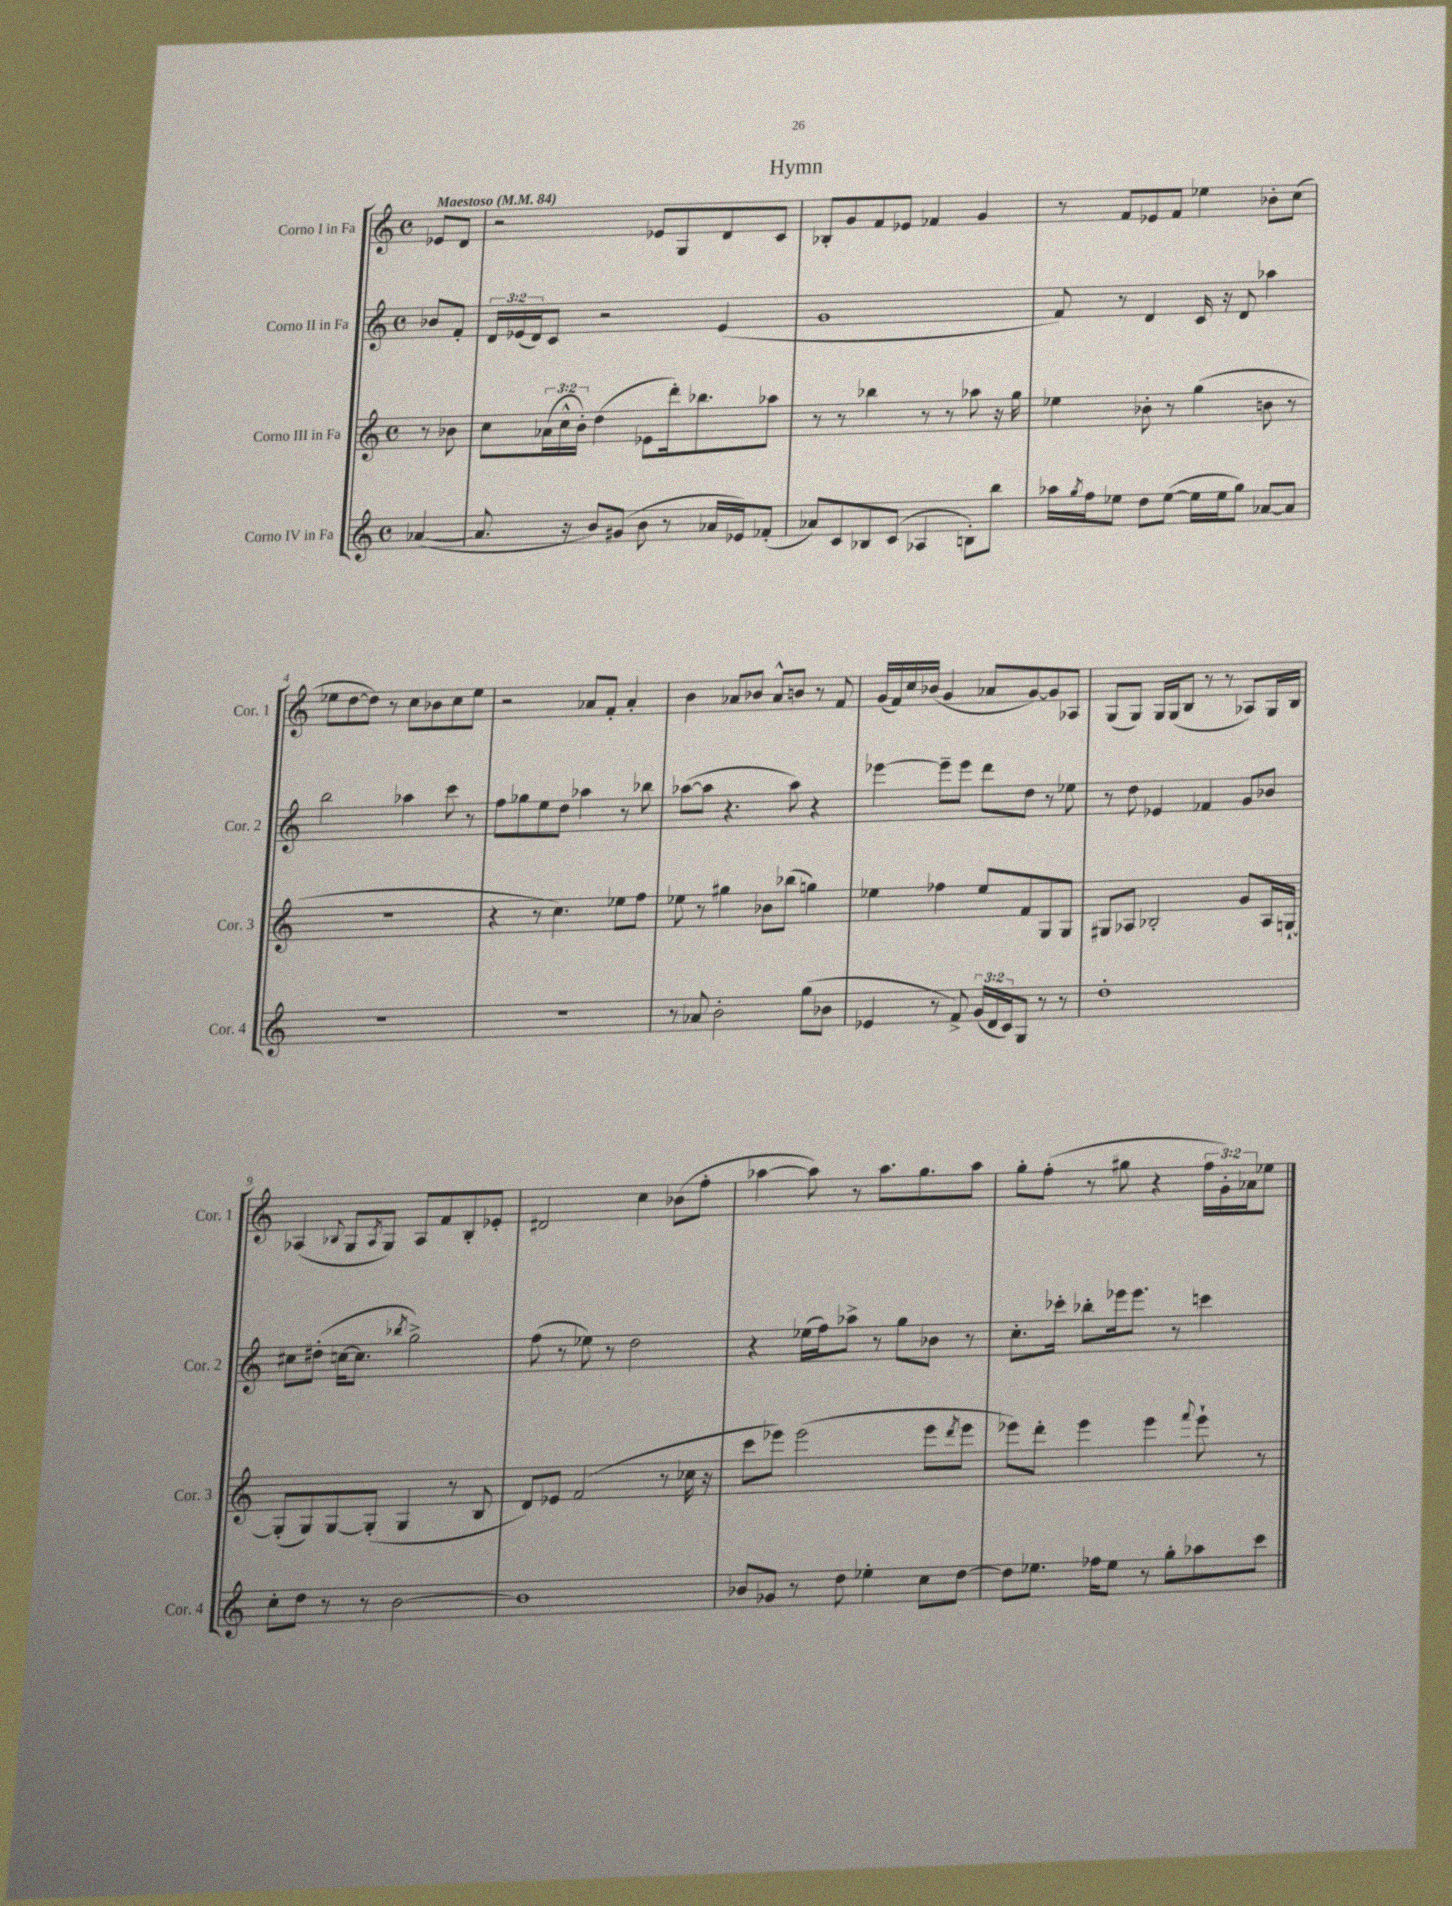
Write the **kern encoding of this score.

**kern	**kern	**kern	**kern
*part4	*part3	*part2	*part1
*staff4	*staff3	*staff2	*staff1
*I"Corno IV in Fa	*I"Corno III in Fa	*I"Corno II in Fa	*I"Corno I in Fa
*I'Cor. 4	*I'Cor. 3	*I'Cor. 2	*I'Cor. 1
*clefG2	*clefG2	*clefG2	*clefG2
*k[]	*k[]	*k[]	*k[]
*M4/4	*M4/4	*M4/4	*M4/4
*met(c)	*met(c)	*met(c)	*met(c)
*MM84	*MM84	*MM84	*MM84
=	=	=	=
!	!	!	!LO:TX:a:B:t=Maestoso
([4a-X/	8r	8b-X/L	8e-X/L
.	8b-X\	8f'/J	8d/J
=1	=1	=1	=1
8.a-/]	8cc\L	24d/LL	2r
.	.	(24e-X/	.
.	.	24d/J)	.
.	(24a-X\L	8c/J	.
.	24cc^^\	.	.
16r	.	.	.
.	24b'\JJ)	.	.
8b/L)	(4dd\	2r	.
(8g#X/J	.	.	.
8b\	8e-X\L	.	8e-X/L
8r	16ddd'\k)	.	8G/
.	8.bb-X\	.	.
16a-X/LL	.	(4e-/	8d/
16e-X/J)	.	.	.
(8f-X'/J	8aa-X\J	.	8c/J
=2	=2	=2	=2
8a-X/L)	8r	1g	8B-X'/L
8c/	8r	.	8g/
8B-X/	4bb-X\	.	8f/
(8c/J	.	.	8e-X/J
4A-X/	8r	.	4f-X/
.	8r	.	.
8Bn'\L)	8aa-X\	.	4g/
8bb\J	16r	.	.
.	16gg\	.	.
=3	=3	=3	=3
16aa-X\LL	4ee-X\	8f/)	8r
8qgg/	.	.	.
16ff\J	.	.	.
8ee-X\J	.	8r	8f/L
8dd\L	8b-X'\	4d/	8e-X/
([8ee-\J	8r	.	8f/J
16ee-\LL]	(4gg\	16c/	4ee-X\
16ee-\J	.	16r	.
8gg\J)	.	8d/	.
[8a-X/L	8bn\	4aa-X\	8b-X'\L
8a-/J]	8r	.	(8cc\J
!!LO:LB:g=z
=4	=4	=4	=4
1r	1r	2bb\	8ee-X\L
.	.	.	[8dd\
.	.	.	8dd\J])
.	.	.	8r
.	.	4aa-X\	8cc\L
.	.	.	8b-X\
.	.	8ccc\	8cc\
.	.	8r	8ee-\J
=5	=5	=5	=5
1r	4r	8ff\L	2r
.	.	8gg-X\	.
.	8r	8ee\	.
.	4.cc\)	8dd\J	.
.	.	4aa-X\	8a-X/L
.	.	.	8f'/J
.	8ee-X\L	8r	4a-'/
.	8ff\J	8bb-X\	.
=6	=6	=6	=6
8r	8ee-X\	([8aa-X\L	4b\
8a-X/	8r	8aa-\J]	.
2b'\	4gg#X\	4.r	8a-X/L
.	.	.	8b-X/J
.	8b-X\L	.	8a-^^/L
.	(8bb-X\J	8aa-\)	8bn/J
(8gg\L	4ggn\)	4r	8r
8b-X\J	.	.	8f/
=7	=7	=7	=7
4e-X/	4ee-X\	[4eee-X\	(16g/LL
.	.	.	16f/)
.	.	.	16cc/
.	.	.	(16b-X/JJ
8r	4ff-X\	8eee-~\L]	4g/
8f^/)	.	8eee-\J	.
(24g/LL	8ee-/L	8ddd\L	8a-X/L
24d/	.	.	.
24c/J)	.	.	.
8G/J	8f/	8dd\J	[8g/)
8r	8G/	8r	8g/]
8r	8G/J	8ee-X\	8A-X/J
=8	=8	=8	=8
1dd'	8G#X/L	8r	(8G/L
.	8A-X/J	8dd\	8G/J)
.	2B-X'/	4e-X/	16G/LL
.	.	.	(16G/J
.	.	.	8B/J
.	.	4f-X/	8r
.	.	.	8r
.	8g/L	8g/L	8A-X/L)
.	16A-/L	8b-X/J	16G/L
.	[16Gn`/JJ	.	16B/JJ
!!LO:LB:g=z
=9	=9	=9	=9
8cc'\L	(8G'/L]	8cc#X\L	(4A-X/
8dd\J	8G/)	(8dd#X'\J	.
.	.	.	8qqB-X/
8r	[8G/	[16ccn\KL	8G/L
.	.	8.cc\J]	.
.	.	.	8qA-/
8r	(8G'/J]	.	8G/J)
.	.	8qbb-X/	.
[2b\	4G/	2gg^\)	8A-/L
.	.	.	8f/
.	8r	.	8B-'/
.	8B/	.	8e-X'/J
=10	=10	=10	=10
1b]	8d/L)	(8ff\	2d#X/
.	8e-X/J	8r	.
.	(2f/	8ee-X\)	.
.	.	8r	.
.	.	2dd\	4cc\
.	8r	.	(8b-X\L
.	16cc-X\	.	8ff'\J
.	16r	.	.
=11	=11	=11	=11
8b-X/L	8ccc\L	4r	[4aa-X\
8g-X/J	8eee-X\J)	.	.
8r	(2eee-\	(16ee-X\LL	8aa-\])
.	.	16ff\J)	.
8dd\	.	8aa-X^\J	8r
4ee-X'\	.	8r	8.aa-\L
.	.	8gg\L	.
.	.	.	8.gg\
8cc\L	8eee-\L	8b-X\J	.
.	8qddd/	.	.
[8dd\J	8eee-\J	8r	8aa-\J
=12	=12	=12	=12
8dd\L]	8eee-X\L)	8.cc'\L	8gg'\L
8.ee-X\J	8ddd'\J	.	(8ff'\J
.	.	16ccc-X'\Jk	.
.	4eee-\	8bb-X'\L	8r
16ff-X\KL	.	.	.
8ee-\J	.	16eee-X\k	8gg#X\
.	.	8.eee-\J	.
8r	4eee-\	.	4r
8gg'\L	.	8r	.
.	8qqfff/	.	.
8aa-X\	8eee-`\	4cccn\	24ff\LL
.	.	.	24g'\)
.	.	.	24a-X\J
8ccc\J	8r	.	8ee-X\J
==	==	==	==
*-	*-	*-	*-
